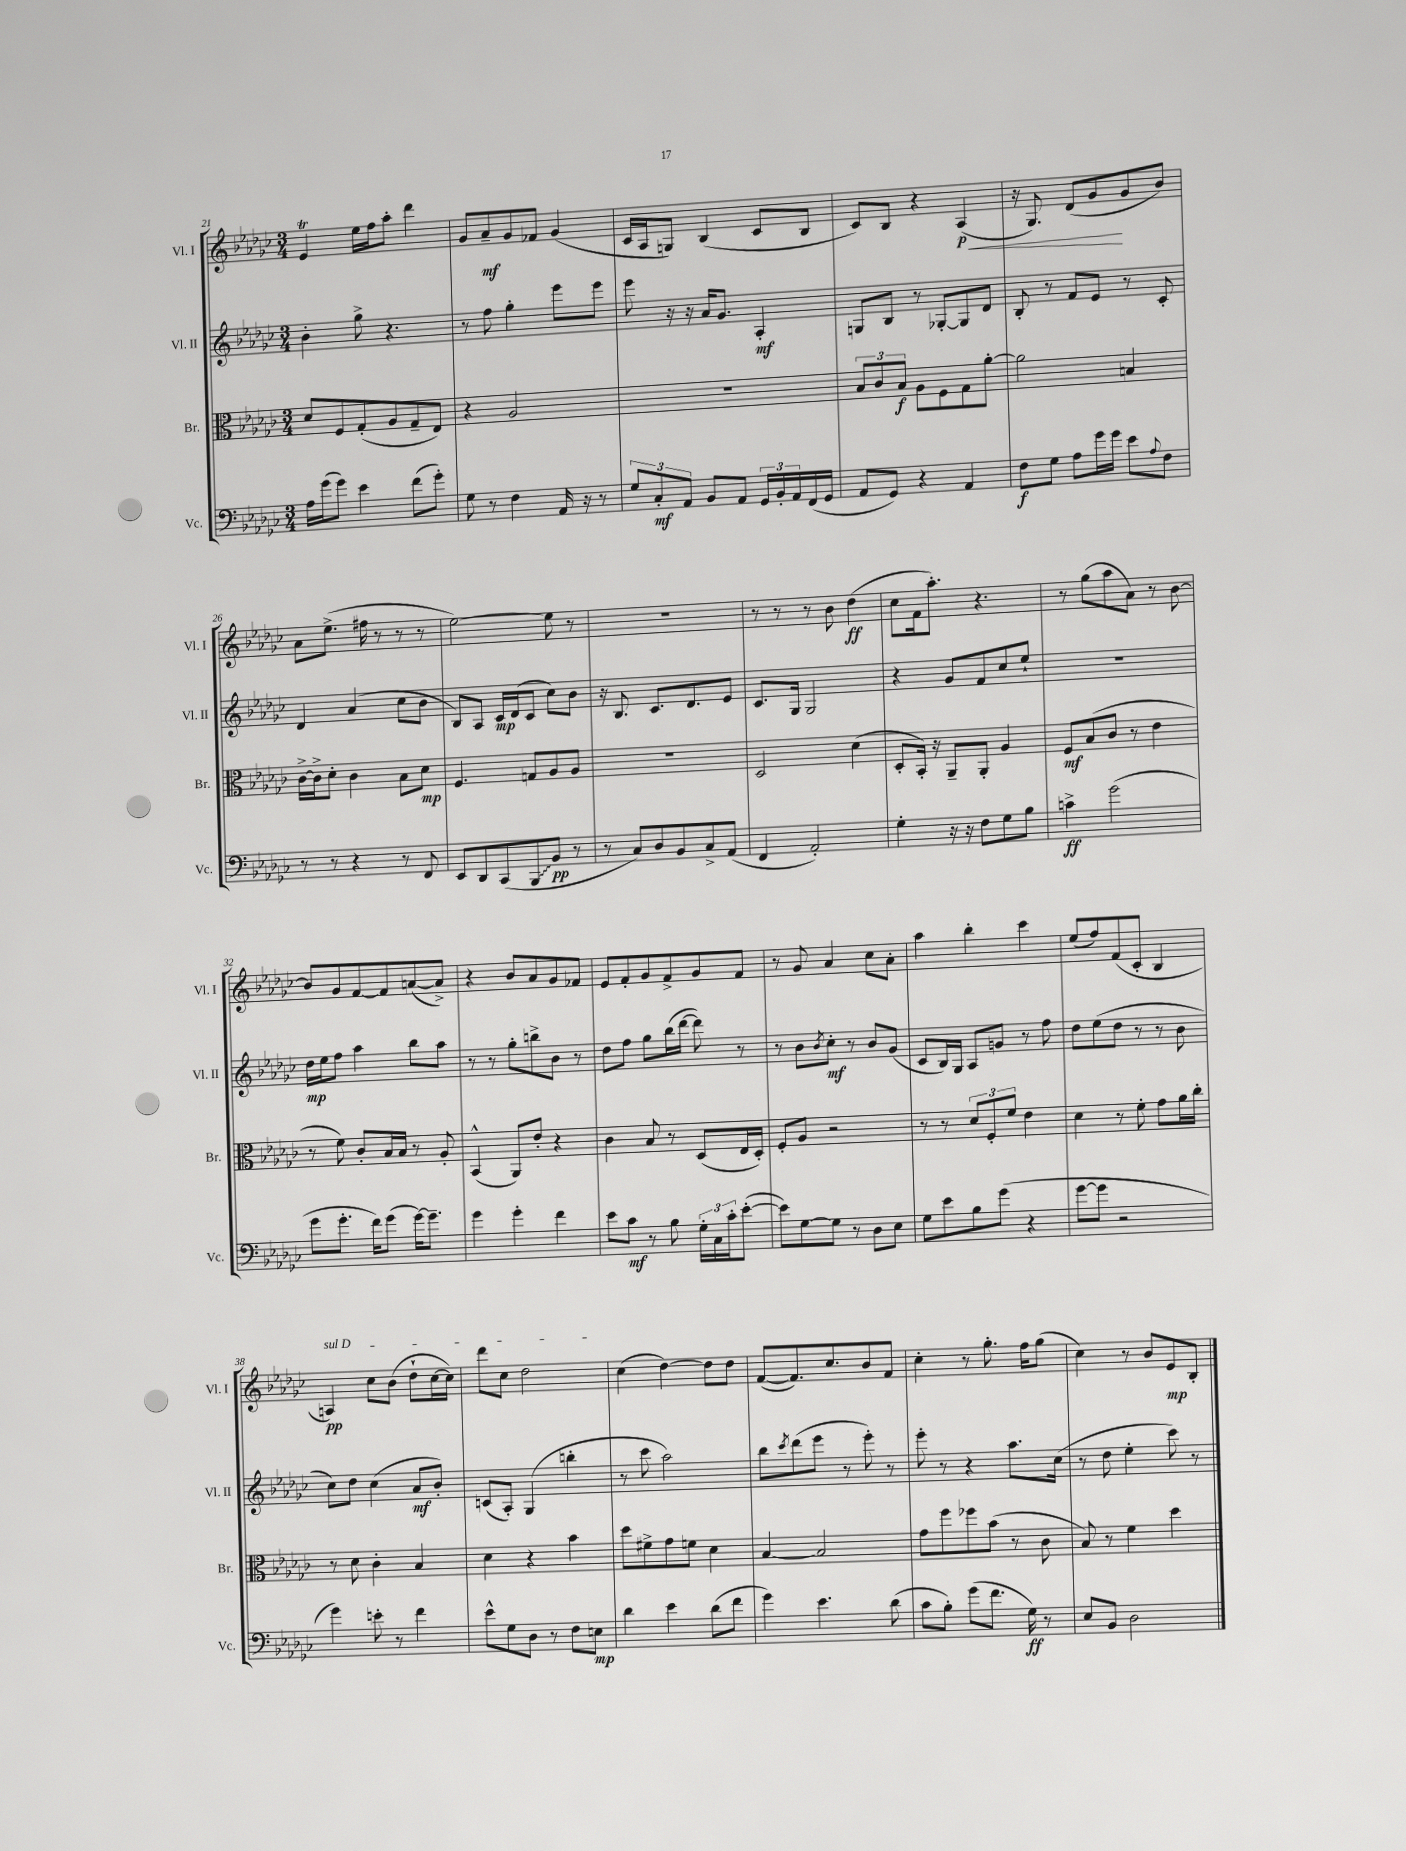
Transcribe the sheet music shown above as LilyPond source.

<<
\new StaffGroup <<
\new Staff = "s0" \with { instrumentName = "Vl. I" shortInstrumentName = "Vl. I" } {
    \clef treble \key ges \major \numericTimeSignature \time 3/4
    ees'4\trill ees''16 f''16 aes''8-. des'''4 |
    ges'8 aes'8--\mf ges'8 fes'8 ges'4( |
    ces'16 aes16 g8) bes4( ces'8 bes8 |
    ces'8) bes8 r4 aes4\p\<( |
    r16 ges8.) des'8( ges'8\! ges'8 bes'8) |
    aes'8 ees''8.->( fis''16 r8 r8 r8 |
    ees''2~) ees''8 r8 |
    R2. |
    r8 r8 r8 bes'8 des''4\ff( |
    ces''8 f'16 aes''8.-.) r4. |
    r8 ges''8( aes''8 aes'8) r8 bes'8~ |
    bes'8 ges'8 f'8~ f'8 a'8~( a'8->) |
    r4 bes'8 aes'8 ges'8 fes'8 |
    ees'8 f'8-. ges'8 f'8-> ges'8 f'8 |
    r8 ges'8 aes'4 ces''8 aes'8-. |
    aes''4 bes''4-. ces'''4 |
    ees''8( f''8) f'8( ces'8-. bes4 |
    \once \override TextSpanner.bound-details.left.text = \markup { \italic "sul D" } a4\pp\startTextSpan) ces''8 bes'8( des''8-! ces''16~ ces''16) |
    des'''8 ces''8 des''2\stopTextSpan |
    ces''4( des''4~) des''8 des''8 |
    f'8~( f'8.) ces''8. bes'8 f'8 |
    ces''4-. r8 ges''8.-. f''16 ges''8( |
    ces''4) r8 bes'8 ees'8\mp bes8-. \bar "|." |
}
\new Staff = "s1" \with { instrumentName = "Vl. II" shortInstrumentName = "Vl. II" } {
    \clef treble \key ges \major \numericTimeSignature \time 3/4
    bes'4-. ges''8-> r4. |
    r8 f''8 ges''4-. ees'''8 ees'''8 |
    ees'''8 r16 r16 aes'16 ges'8. aes4-.\mf |
    g8 bes8 r8 ges8~-. ges8 des'8 |
    bes8-. r8 f'8 ees'8 r8 ces'8-. |
    des'4 aes'4( ces''8 bes'8 |
    bes8) aes8 ces'16\mp des'16( ces'8 ces''8) bes'8 |
    r16 bes8. ces'8. des'8. ees'8 |
    ces'8. ges16 ges2 |
    r4 ges'8 f'8 ces''8 ees''8-! |
    R2. |
    des''16\mp ees''16 f''8 aes''4 bes''8 aes''8 |
    r8 r8 ges''8-. b''8-> bes'8 r8 |
    des''8 f''8 ges''8 bes''16( des'''16~ des'''8) r8 |
    r8 bes'8 \acciaccatura { bes'8 } ces''8-.\mf r8 bes'8 ges'8( |
    ces'8 bes16) ges16 aes8 g'8 r8 f''8 |
    des''8 ees''8( des''8 r8 r8 bes'8 |
    ces''8) des''8 ces''4( aes'8\mf bes'8-.) |
    c'8( aes8-.) ges4( b''4-. |
    r8 ces'''8 aes''2) |
    bes''8 \acciaccatura { ces'''8 } des'''8( ees'''8 r8 ees'''8-.) r8 |
    ees'''8-. r8 r4 aes''8. ces''16( |
    r8 des''8 ees''4-. ces'''8) r8 \bar "|." |
}
\new Staff = "s2" \with { instrumentName = "Br." shortInstrumentName = "Br." } {
    \clef alto \key ges \major \numericTimeSignature \time 3/4
    des'8 f8 ges8-.( aes8 ges8-- ees8) |
    r4 aes2 |
    R2. |
    \tuplet 3/2 { bes8 ces'8 bes8\f } aes8 f8 ges8 aes'8~-. |
    aes'2 b4 |
    ces'16~-> ces'16-> des'8-. ces'4 bes8 des'8\mp |
    f4. g8 aes8 aes8 |
    R2. |
    des2 des'4( |
    des8-. bes,16-.) r16 aes,8-- aes,8-. aes4 |
    f8\mf bes8( ces'8 r8 ees'4 |
    r8 f'8) ces'8-. bes16 bes16 r8 aes8-. |
    bes,4-^( aes,8) ees'8-. r4 |
    ces'4 bes8 r8 des8( ees16 des16-.) |
    f8-. aes8 r2 |
    r8 r8 \tuplet 3/2 { des'8 f8-. f'8 } ees'4 |
    des'4 r8 f'8-. ges'8 aes'16 ces''16-. |
    r8 des'8 ces'4-. bes4 |
    des'4 r4 bes'4 |
    des''8 fis'8-> ges'8 f'8 des'4 |
    bes4~ bes2 |
    ges'8 f''8 fes''8 bes'8( r8 ces'8 |
    bes8) r8 f'4 des''4 \bar "|." |
}
\new Staff = "s3" \with { instrumentName = "Vc." shortInstrumentName = "Vc." } {
    \clef bass \key ges \major \numericTimeSignature \time 3/4
    aes16 ges'16( ges'8) ees'4 f'8( ges'8-.) |
    ges8 r8 f4 aes,16 r16 r8 |
    \tuplet 3/2 { ges8 ces8-.\mf aes,8 } bes,8 aes,8 \tuplet 3/2 { ges,16 bes,16-. aes,16 } f,16( ges,16 |
    aes,8 ges,8) r4 aes,4 |
    f8\f ges8 aes8 ges'16 ges'16 ees'8 \appoggiatura { aes8 } f8 |
    r8 r8 r4 r8 f,8 |
    ees,8 des,8 ces,8( \once \override Glissando.style = #'zigzag bes,,8\glissando bes,8\pp r8 |
    r8 ces8) des8 bes,8 ces8-> aes,8( |
    f,4 aes,2-.) |
    ges4-. r16 r16 f8 ges8 bes8 |
    c'4->\ff ges'2( |
    ges'8 ges'8.-. f'16) ges'8( ges'16~) ges'8.-- |
    ges'4 ges'4-. f'4 |
    ees'8 ces'8\mf r8 bes8 \tuplet 3/2 { ges16-. ces16 ces'16-. } ees'8~-.( |
    ees'8) ges8~ ges8 r8 des8 ees8 |
    ges8 ees'8 bes8 ges'8( r4 |
    ges'8~ ges'8 r2 |
    ges'4) e'8-. r8 f'4 |
    ees'8-^ ges8 des8 r8 f8 e8\mp |
    des'4 ees'4 des'8( f'8 |
    ges'4) ees'4. des'8( |
    ces'8 bes8-.) ges'8( f'8. ges16\ff) r8 |
    ees8 bes,8 des2 \bar "|." |
}
>>
>>
\layout { \context { \Score currentBarNumber = #21 } }
